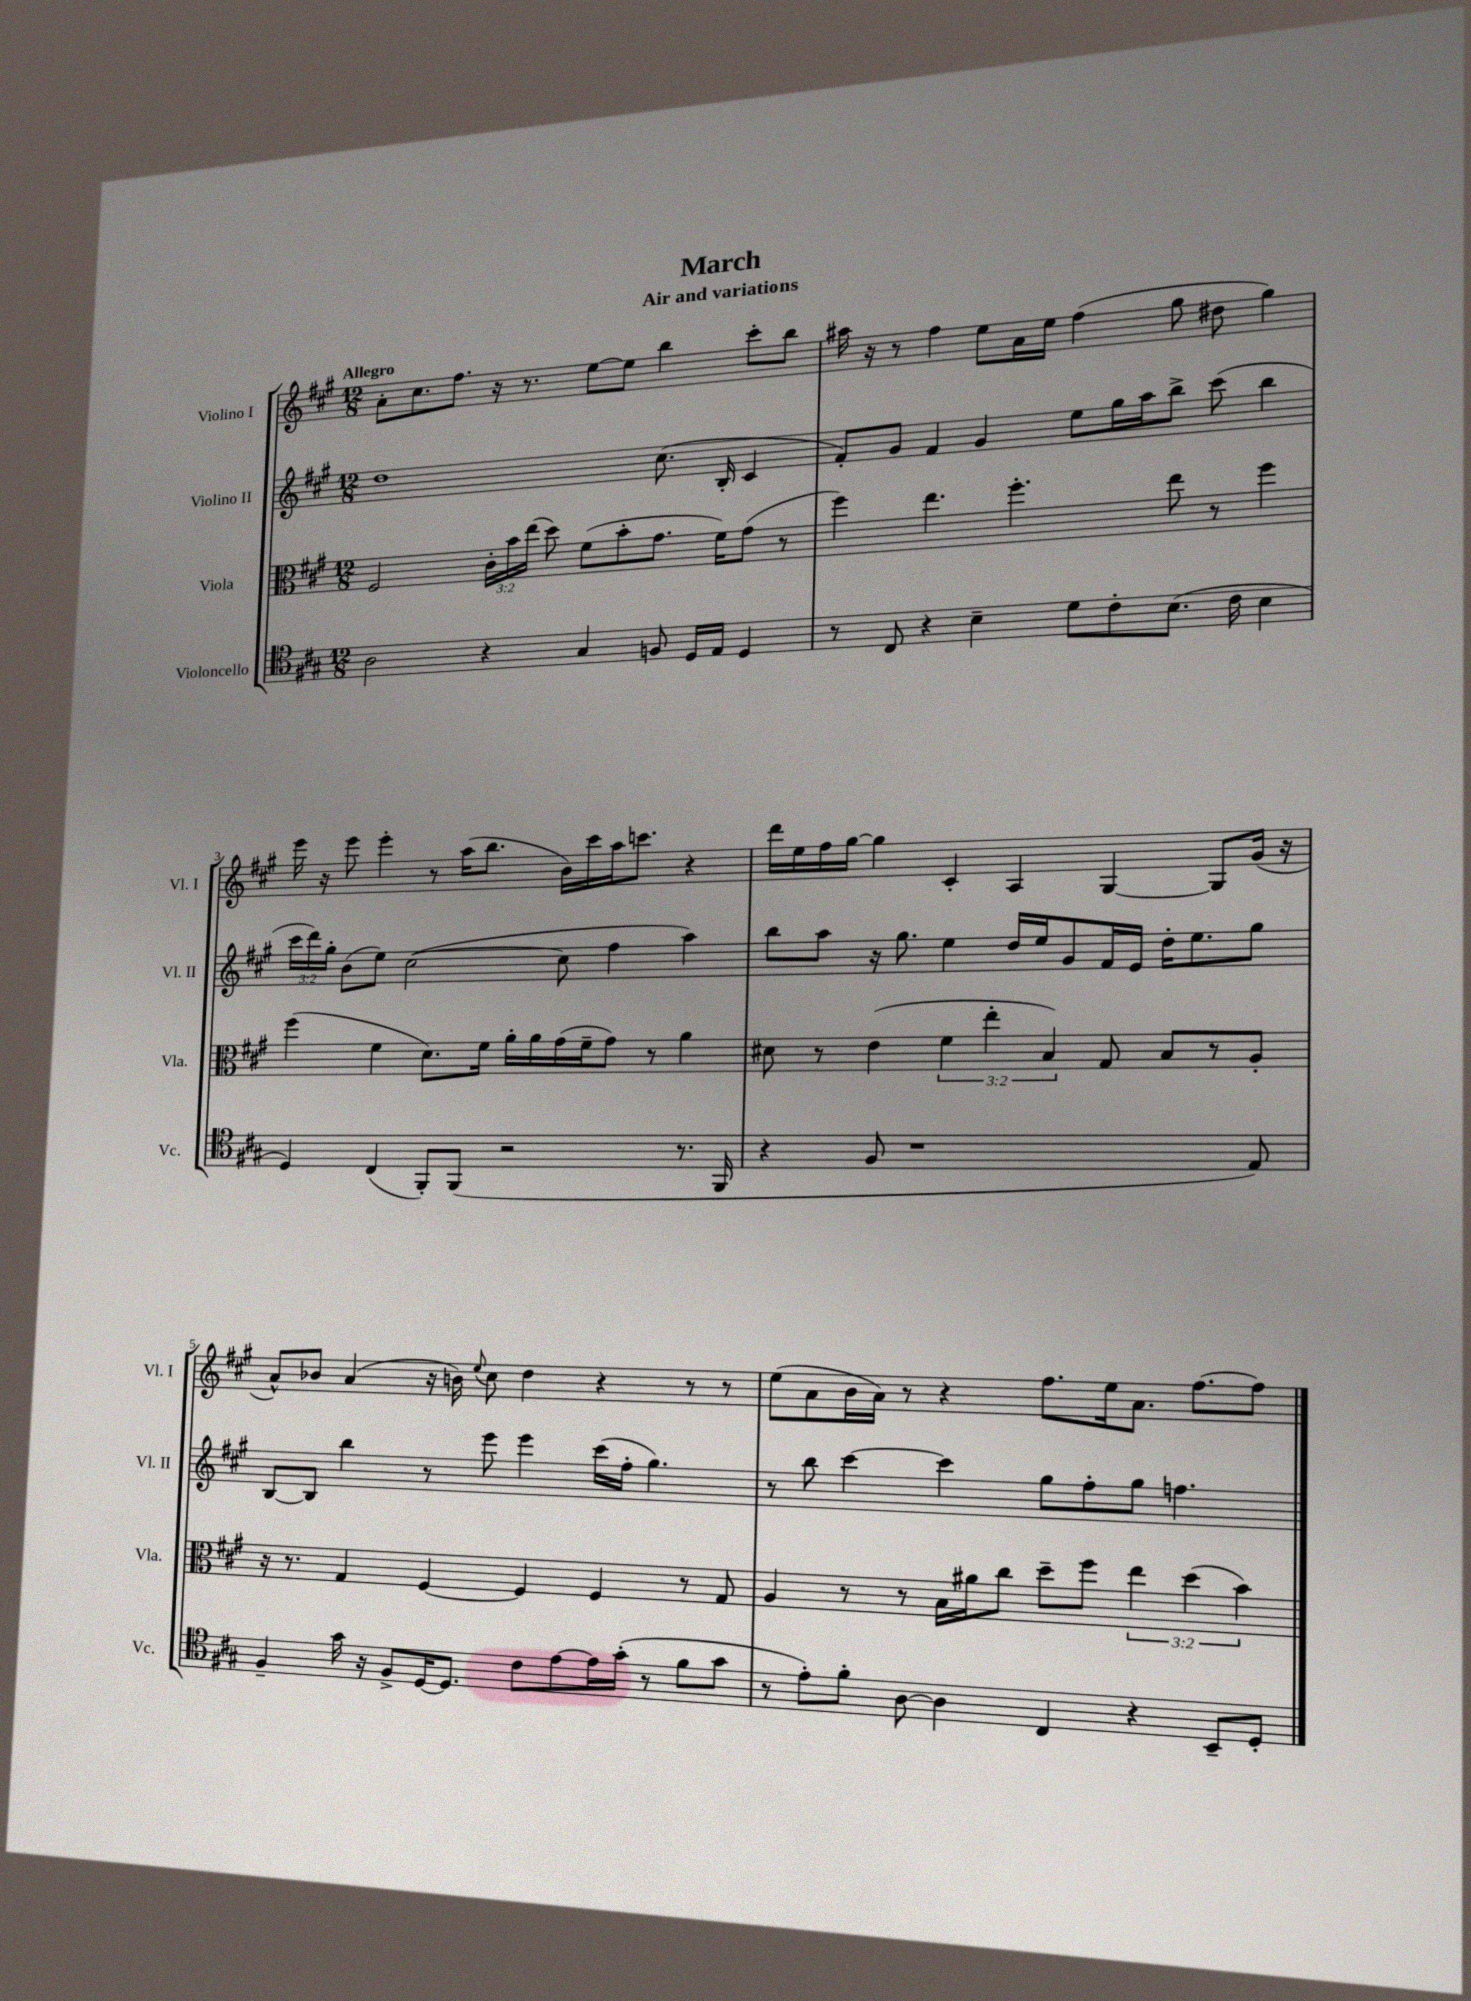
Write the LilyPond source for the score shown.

\header { title = "March" subtitle = "Air and variations" }
<<
\new StaffGroup <<
\new Staff = "s0" \with { instrumentName = "Violino I" shortInstrumentName = "Vl. I" } {
    \clef treble \key a \major \numericTimeSignature \time 12/8 \tempo "Allegro"
    \autoBeamOff a'8[-. cis''8. fis''8.] r16 r8. e''8[~ e''8] b''4 cis'''8[-. b''8] |
    ais''16 r16 r8 fis''4 e''8[ a'16 e''16] fis''4( gis''8 dis''8 gis''4) |
    e'''16 r16 e'''8 e'''4-. r8 a''16[( b''8.] b'16[) cis'''16 a''16 c'''8.] r4 |
    d'''16[ e''16 fis''16 gis''16]~ gis''4 cis'4-. a4 gis4~ gis8[ gis'16]( r16 |
    a'8[-^) bes'8] a'4( r16 b'16) \appoggiatura { e''8 } cis''8 d''4 r4 r8 r8 |
    e''8[( a'8 b'16 a'16]) r8 r4 fis''8.[ e''16 a'8.] fis''8.[~ fis''8] \bar "|." |
}
\new Staff = "s1" \with { instrumentName = "Violino II" shortInstrumentName = "Vl. II" } {
    \clef treble \key a \major \numericTimeSignature \time 12/8 \override Staff.TupletNumber.text = #tuplet-number::calc-fraction-text
    \autoBeamOff d''1 cis''8.( b16-. cis'4 |
    fis'8[-.) gis'8] fis'4 gis'4 e''8[ gis''16 a''16 b''8]-> cis'''8( b''4 |
    \tuplet 3/2 { cis'''16[ d'''16) gis''16]-. } b'8[( e''8]) cis''2~( cis''8 fis''4 a''4) |
    b''8[ a''8] r16 gis''8. e''4 d''16[ e''16 gis'8 fis'16 e'16] d''16[-. e''8. gis''8] |
    b8[~ b8] b''4 r8 e'''8 e'''4 cis'''16[( fis''16]-. gis''4.) |
    r8 b''8 cis'''4~ cis'''4 gis''8[ fis''8-. gis''8] f''4. \bar "|." |
}
\new Staff = "s2" \with { instrumentName = "Viola" shortInstrumentName = "Vla." } {
    \clef alto \key a \major \numericTimeSignature \time 12/8 \override Staff.TupletNumber.text = #tuplet-number::calc-fraction-text
    \autoBeamOff fis2 \tuplet 3/2 { cis'16[-. b'16 e''16]( } d''8) fis'8[( b'8-. gis'8.] fis'16[) gis'8]( r8 |
    fis''4) e''4. fis''4.-. e''8 r8 fis''4 |
    fis''4( fis'4 d'8.[) fis'16] a'16[-. a'16 gis'16( fis'16-- gis'8]) r8 a'4 |
    dis'8 r8 e'4( \tuplet 3/2 { fis'4 e''4-. b4) } gis8 b8[ r8 a8]-. |
    r16 r8. gis4 fis4~ fis4 fis4 r8 gis8 |
    a4 r8 r8 b16[ ais'16 cis''8] d''8[-- fis''8] \tuplet 3/2 { e''4 d''4( b'4) } \bar "|." |
}
\new Staff = "s3" \with { instrumentName = "Violoncello" shortInstrumentName = "Vc." } {
    \clef tenor \key a \major \numericTimeSignature \time 12/8
    \autoBeamOff a2 r4 gis4 f8 d16[ e16] d4 |
    r8 cis8 r4 b4-- d'8[ cis'8-. b8.]( cis'16 b4 |
    d4) cis4( fis,8[-.) fis,8]( r2 r8. fis,16 |
    r4 fis8 r1 e8) |
    fis4-- gis'16 r16 fis8[-> d16~ d8.] cis'8[ e'8~ e'16 gis'16]-.( r8 fis'8[ gis'8] |
    r8 e'8[-.) fis'8]-. a8~ a4 cis4 r4 b,8[-- d8]-. \bar "|." |
}
>>
>>
